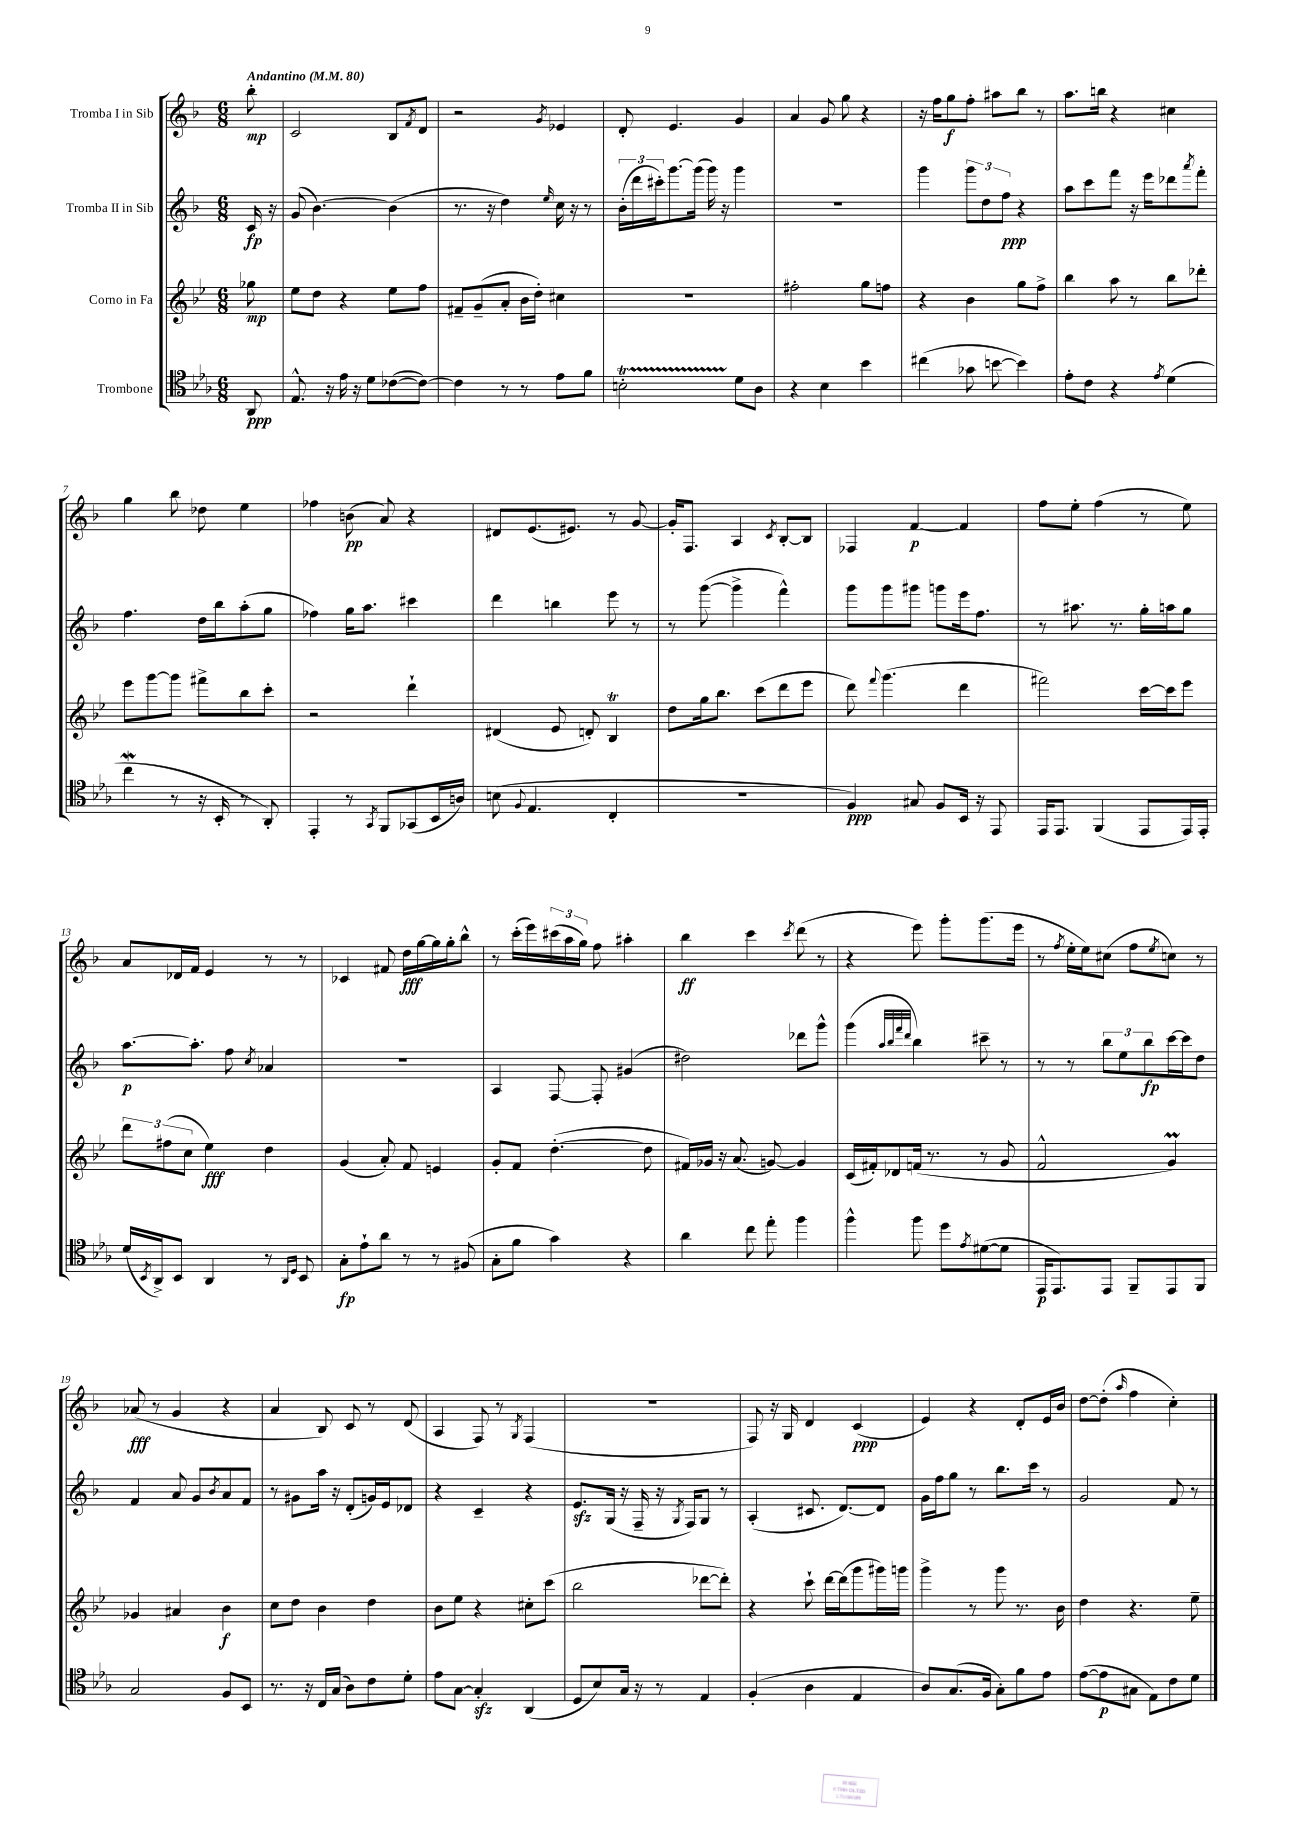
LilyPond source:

<<
\new StaffGroup <<
\new Staff = "s0" \with { instrumentName = "Tromba I in Sib" } {
    \clef treble \key f \major \numericTimeSignature \time 6/8 \partial 8 \tempo "Andantino" 4 = 80
    bes''8-.\mp |
    c'2 bes8 \acciaccatura { f'8 } d'8 |
    r2 \acciaccatura { g'8 } ees'4 |
    d'8-. e'4. g'4 |
    a'4 g'8 g''8 r4 |
    r16 f''16 g''8\f f''8-. ais''8 bes''8 r8 |
    a''8. b''16 r4 cis''4 |
    g''4 bes''8 des''8 e''4 |
    fes''4 b'8\pp( a'8) r4 |
    dis'8 e'8.( eis'8.) r8 g'8~ |
    g'16-. f8. a4 \acciaccatura { c'8 } bes8~-. bes8 |
    fes4 f'4~\p f'4 |
    f''8 e''8-. f''4( r8 e''8) |
    a'8 des'16 f'16 e'4 r8 r8 |
    ces'4 fis'8 d''16\fff g''16~ g''16 g''16-. bes''8-^ |
    r8 c'''16-.( e'''16) \tuplet 3/2 { cis'''16( a''16 g''16) } f''8 ais''4-. |
    bes''4\ff c'''4 \acciaccatura { c'''8 } d'''8( r8 |
    r4 e'''8) g'''8-. g'''8.( e'''16 |
    r8 \acciaccatura { f''8 } e''16-. e''16) cis''8( f''8 \acciaccatura { e''8 } c''8) r8 |
    aes'8\fff( r8 g'4 r4 |
    a'4 bes8) c'8 r8 d'8( |
    a4 f8) r8 \acciaccatura { g8 } f4( |
    R2. |
    f8) r16 g16 d'4 c'4\ppp( |
    e'4) r4 d'8-. e'16 bes'16 |
    d''8~ d''8-.( \grace { a''16 } f''4 c''4-.) \bar "|." |
}
\new Staff = "s1" \with { instrumentName = "Tromba II in Sib" } {
    \clef treble \key f \major \numericTimeSignature \time 6/8 \partial 8
    c'16\fp r16 |
    g'8( bes'4.~) bes'4( |
    r8. r16 d''4) \grace { e''16 } c''16 r16 r8 |
    \tuplet 3/2 { bes'16-.( d'''16 cis'''16-.) } g'''8.~ g'''16( g'''16) r16 g'''4 |
    R2. |
    g'''4 \tuplet 3/2 { g'''8 d''8 f''8\ppp } r4 |
    a''8 c'''8 f'''8 r16 e'''16 des'''8 \acciaccatura { a'''8 } f'''8-. |
    f''4. d''16 bes''16 a''8-.( g''8 |
    fes''4) g''16 a''8. cis'''4 |
    d'''4 b''4 e'''8 r8 |
    r8 g'''8~( g'''4-> f'''4-^) |
    g'''8 g'''8 gis'''8 g'''8 e'''16 f''8. |
    r8 ais''8. r8. g''16-. a''16 g''8 |
    a''8.~\p a''8.-. f''8 \acciaccatura { c''8 } aes'4 |
    R2. |
    a4 f8~ f8-. gis'4( |
    dis''2) des'''8 g'''8-^ |
    g'''4( \grace { a''32 bes''32 f'''32 d'''32 } bes''4) cis'''8-- r8 |
    r8 r8 \tuplet 3/2 { bes''8 e''8 bes''8\fp } c'''16~ c'''16 d''8 |
    f'4 a'8 g'8 \acciaccatura { bes'8 } a'8 f'8 |
    r8 gis'8 a''16 r16 d'8-.( g'16) e'16 des'8 |
    r4 c'4-- r4 |
    e'8.\sfz g16( r16 f16-- r16 \acciaccatura { g8 } f16) g8 r8 |
    a4-.( cis'8. d'8.~) d'8 |
    g'16 f''16 g''8 r8 bes''8. c'''16 r8 |
    g'2 f'8 r8 \bar "|." |
}
\new Staff = "s2" \with { instrumentName = "Corno in Fa" } {
    \clef treble \key bes \major \numericTimeSignature \time 6/8 \partial 8
    ges''8\mp |
    ees''8 d''8 r4 ees''8 f''8 |
    fis'8-- g'8--( a'8-. bes'16 d''16-.) cis''4 |
    R2. |
    fis''2-. g''8 f''8 |
    r4 bes'4 g''8 f''8-> |
    bes''4 a''8 r8 bes''8 des'''8-. |
    ees'''8 g'''8~ g'''8 fis'''8-> bes''8 c'''8-. |
    r2 d'''4-! |
    dis'4( ees'8 d'8-.) bes4\trill |
    d''8 g''16 bes''8. c'''8( d'''8 ees'''8 |
    d'''8) \appoggiatura { f'''8 } g'''4.( d'''4 |
    fis'''2) c'''16~ c'''16 ees'''8 |
    \tuplet 3/2 { d'''8 fis''8( c''8 } ees''4\fff) d''4 |
    g'4( a'8-.) f'8 e'4 |
    g'8-. f'8 d''4.~-.( d''8 |
    fis'16) ges'16 r16 a'8.( g'8~) g'4 |
    c'16( fis'16-.) des'8 f'16( r8. r8 g'8 |
    f'2-^ g'4\prall) |
    ges'4 ais'4 bes'4\f |
    c''8 d''8 bes'4 d''4 |
    bes'8 ees''8 r4 cis''8-. c'''8( |
    bes''2 des'''8~ des'''8-.) |
    r4 c'''8-! d'''16~ d'''16( g'''8 gis'''16) g'''16 |
    g'''4-> r8 g'''8 r8. bes'16 |
    d''4 r4. ees''8-- \bar "|." |
}
\new Staff = "s3" \with { instrumentName = "Trombone" } {
    \clef tenor \key ees \major \numericTimeSignature \time 6/8 \partial 8
    aes,8\ppp |
    ees8.-^ r16 ees'16 r16 d'8 ces'8~( ces'8~) |
    ces'4 r8 r8 ees'8 f'8 |
    b2-.\startTrillSpan d'8\stopTrillSpan aes8 |
    r4 bes4 bes'4 |
    cis''4( ges'8 b'8~ b'4) |
    ees'8-. c'8 r4 \acciaccatura { ees'8 } d'4( |
    c''4\mordent r8 r16 bes,16-. r8 aes,8-.) |
    ees,4-. r8 \acciaccatura { g,8 } f,8 ges,8( bes,16 a16) |
    b8( \appoggiatura { f8 } ees4. c4-. |
    R2. |
    f4\ppp) gis8 f8 bes,16 r16 ees,8 |
    ees,16 ees,8. f,4( ees,8 ees,16) ees,16-. |
    d'16( \acciaccatura { bes,8 } aes,16->) bes,8 aes,4 r8 \grace { aes,16 d16 } bes,8 |
    g8-.\fp ees'8-! aes'8 r8 r8 fis8( |
    g8-. f'8 g'4) r4 |
    aes'4 c''8 ees''8-. f''4 |
    f''4-^ f''8 d''8 \acciaccatura { ees'8 } dis'8~( dis'8 |
    ees,16\p ees,8.) ees,8 f,8-- ees,8 f,8 |
    g2 f8 bes,8 |
    r8. r16 c16 g16( aes8) c'8 d'8-. |
    ees'8 g8~ g4-.\sfz aes,4( |
    d8 bes8) g16 r16 r8 ees4 |
    f4-.( aes4 ees4 |
    aes8) g8.( f16 g8-.) f'8 ees'8 |
    ees'8~( ees'8\p gis8 ees8) c'8 d'8 \bar "|." |
}
>>
>>
